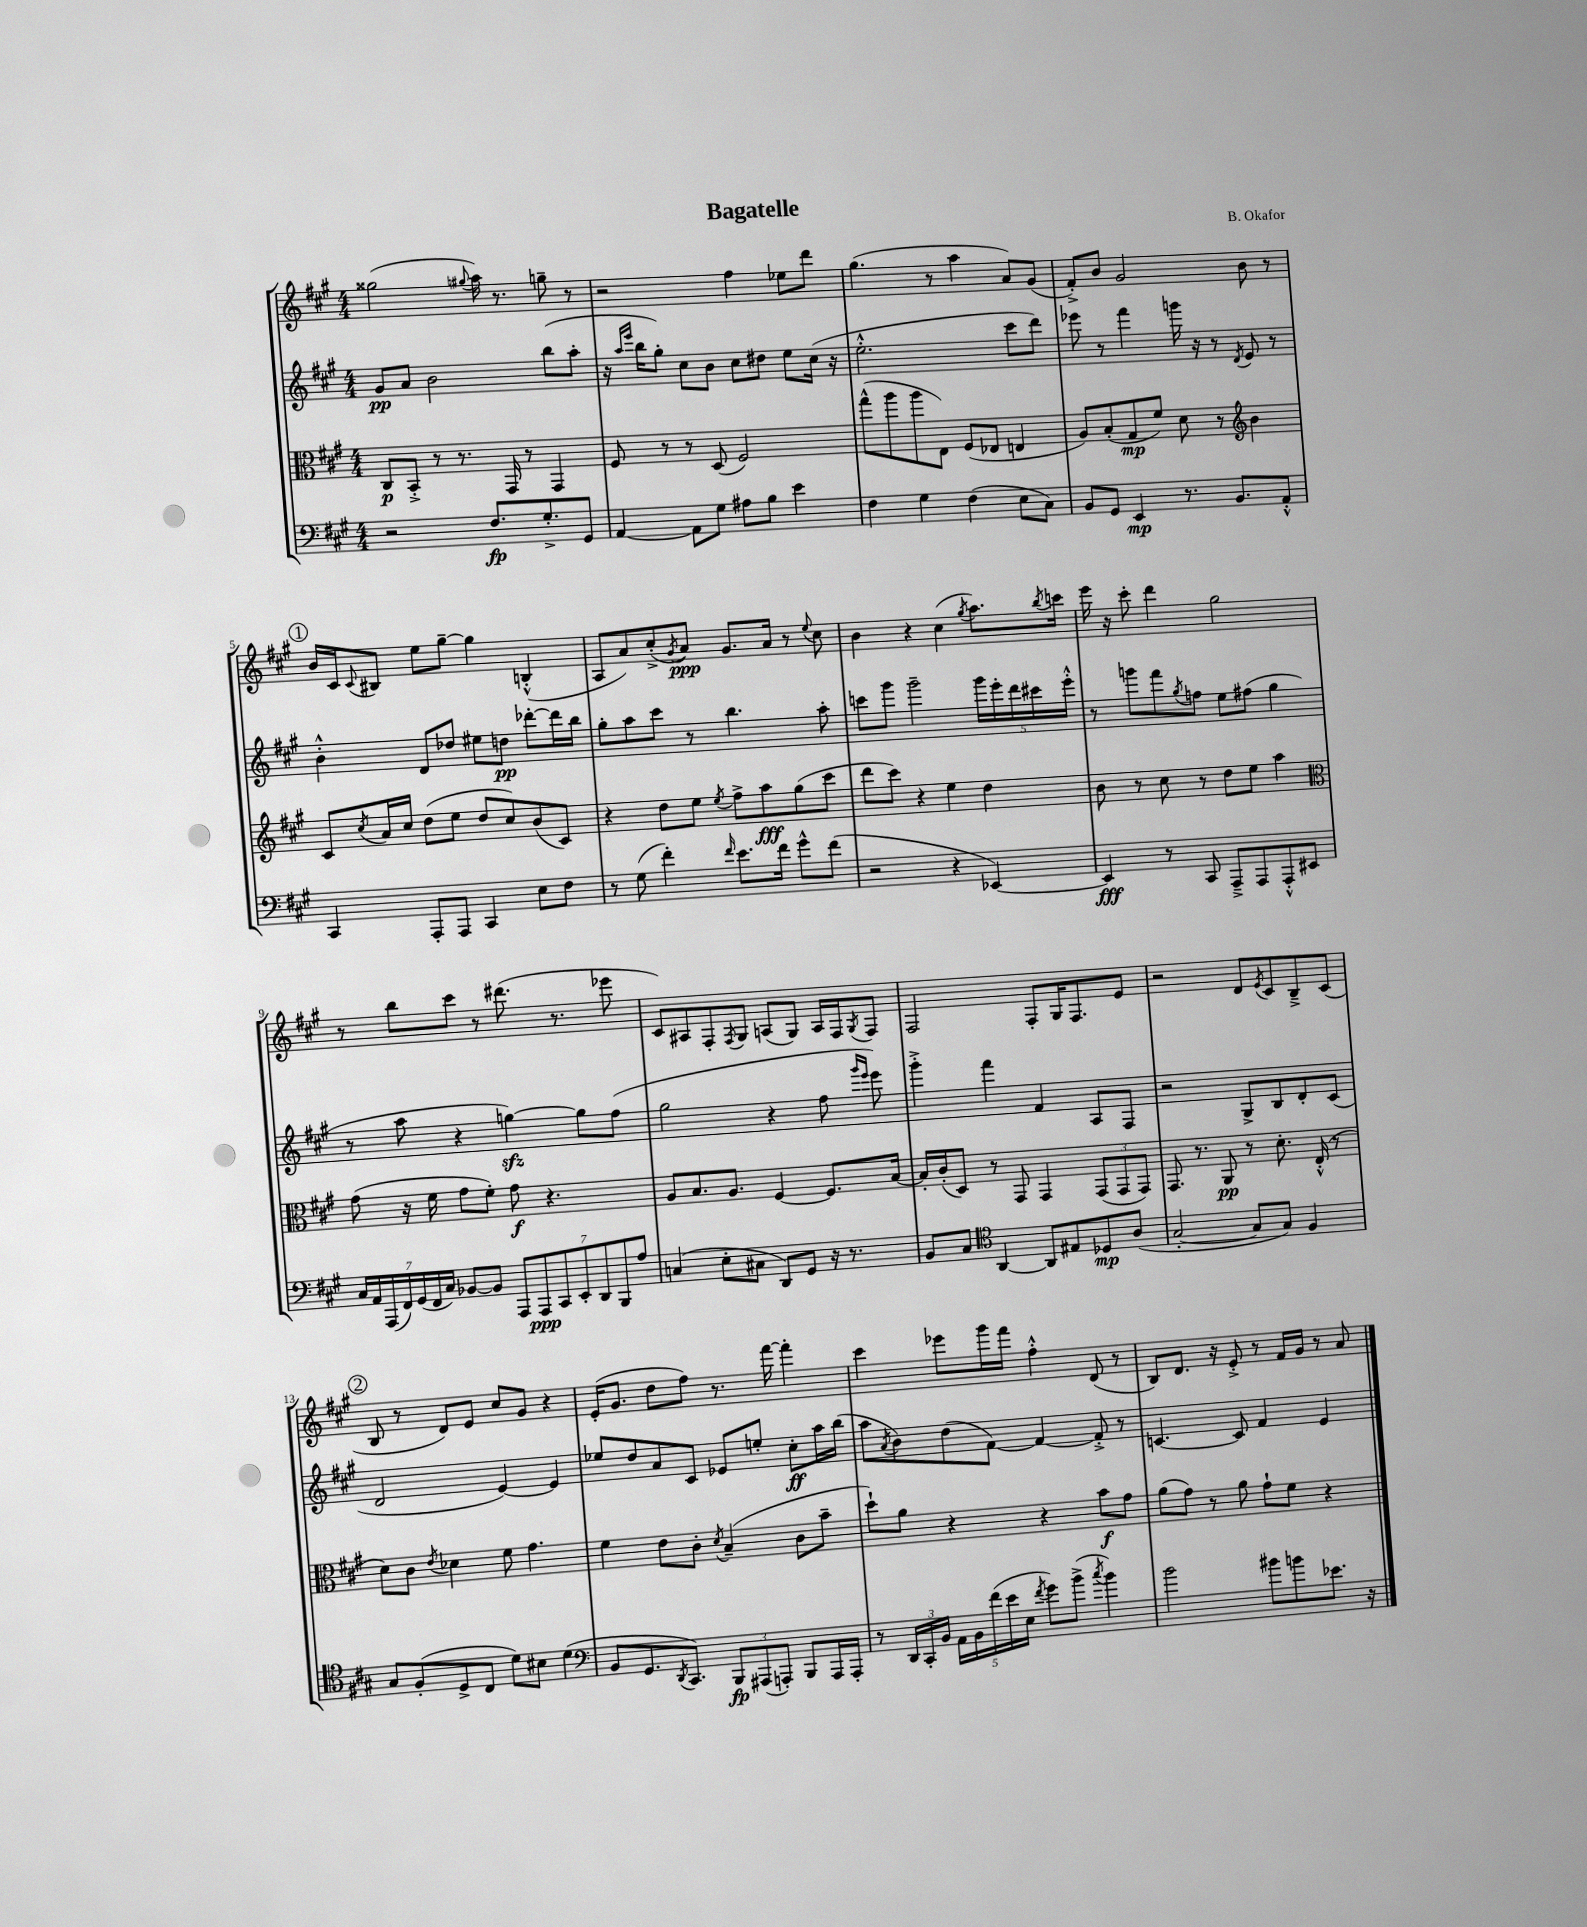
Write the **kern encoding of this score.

**kern	**dynam	**kern	**dynam	**kern	**dynam	**kern	**dynam
*part4	*part4	*part3	*part3	*part2	*part2	*part1	*part1
*staff4	*staff4	*staff3	*staff3	*staff2	*staff2	*staff1	*staff1
*clefF4	*	*clefC3	*	*clefG2	*	*clefG2	*
*k[f#c#g#]	*	*k[f#c#g#]	*	*k[f#c#g#]	*	*k[f#c#g#]	*
*M4/4	*	*M4/4	*	*M4/4	*	*M4/4	*
=1	=1	=1	=1	=1	=1	=1	=1
2r	.	8C#/L	p	8g#/L	pp	(2gg##X\	.
.	.	8BB'^/J	.	8a/J	.	.	.
.	.	8r	.	2b\	.	.	.
.	.	8.r	.	.	.	.	.
.	.	.	.	.	.	8qqgg#X/	.
8.F#/L	fp	.	.	.	.	16aa\)	.
.	.	16GG#/	.	.	.	8.r	.
.	.	8r	.	.	.	.	.
8.G#'^/	.	.	.	.	.	.	.
.	.	4GG#/	.	(8bb\L	.	8ggn~\	.
8GG#/J	.	.	.	8aa'\J	.	8r	.
=2	=2	=2	=2	=2	=2	=2	=2
[4AA/	.	8F#/	.	16r	.	2r	.
.	.	.	.	16qqaa/LL	.	.	.
.	.	.	.	16qqeee/JJ	.	.	.
.	.	.	.	16bb\KL	.	.	.
.	.	8r	.	8gg#'\J)	.	.	.
8AA\L]	.	8r	.	8cc#\L	.	.	.
8G#\J	.	(8D/	.	8b\J	.	.	.
8A#X\L	.	2F#/)	.	8cc#\L	.	4ff#\	.
8B\J	.	.	.	8dd#X\J	.	.	.
4e\	.	.	.	8ee\L	.	8ee-X\L	.
.	.	.	.	(16cc#\Jk	.	8ddd\J	.
.	.	.	.	16r	.	.	.
=3	=3	=3	=3	=3	=3	=3	=3
4F#\	.	(8gg#^^\L	.	2.ee'^^\	.	(4.gg#\	.
.	.	8aa\	.	.	.	.	.
4G#\	.	8aa\	.	.	.	.	.
.	.	8E\J)	.	.	.	8r	.
(4F#\	.	(8F#/L	.	.	.	4aa\	.
.	.	8E-X/J	.	.	.	.	.
8E\L	.	4En/	.	8ccc#\L	.	8a/L)	.
8C#\J)	.	.	.	8ddd\J)	.	(8g#/J	.
=4	=4	=4	=4	=4	=4	=4	=4
8BB/L	.	8A/L)	.	8eee-X\	.	8f#'^/L)	.
8GG#/J	.	(8B'/	.	8r	.	8b/J	.
4EE/	mp	8G#/	mp	4fff#\	.	2g#/	.
.	.	8f#/J)	.	.	.	.	.
8.r	.	8d\	.	16gggn\	.	.	.
.	.	.	.	16r	.	.	.
.	.	8r	.	8r	.	.	.
8.BB/L	.	.	.	.	.	.	.
*	*	*clefG2	*	*	*	*	*
.	.	.	.	8qd/	.	.	.
.	.	4b\	.	8e/	.	8b\	.
8AA'^^/J	.	.	.	8r	.	8r	.
!!LO:LB:g=z
!!LO:REH:place=s1:t=1
=5	=5	=5	=5	=5	=5	=5	=5
4CC#/	.	8c#/L	.	4b'^^\	.	16b/LL	.
.	.	.	.	.	.	16c#/J	.
.	.	8qcc#/	.	.	.	8qqc#/	.
.	.	16a/L	.	.	.	8B#X/J	.
.	.	16cc#/JJ	.	.	.	.	.
8AAA'/L	.	(8dd\L	.	8d/L	.	8ee\L	.
8AAA/J	.	8ee\J	.	8dd-X/J	.	[8gg#~\J	.
4CC#/	.	8dd/L	.	8ee#X\L	.	4gg#\]	.
.	.	8cc#/)	.	8ddn\J	pp	.	.
8E\L	.	(8b/	.	[8ddd-X'\L	.	(4Bn'^^/	.
8F#\J	.	8c#/J)	.	16ddd-\L]	.	.	.
.	.	.	.	16bb\JJ	.	.	.
=6	=6	=6	=6	=6	=6	=6	=6
8r	.	4r	.	8gg#'\L	.	8A/L	.
(8G#\	.	.	.	8aa\	.	8a/)	.
4f#'\)	.	8dd\L	.	8ccc#\J	.	(8cc#'^/	.
.	.	.	.	.	.	8qg#/	.
.	.	8ee\J	.	8r	.	8a/J)	ppp
16qqf#/	.	8qee/	.	.	.	.	.
8.e\L	.	8ff#^\L	.	4.bb\	.	8.g#/L	.
.	.	8aa\	fff	.	.	.	.
16f#\Jk	.	.	.	.	.	16a/Jk	.
8g#^^\L	.	(8gg#\	.	.	.	8r	.
.	.	.	.	.	.	8qqee/	.
(8f#\J	.	8ccc#\J	.	8aa'\	.	8cc#\	.
=7	=7	=7	=7	=7	=7	=7	=7
2r	.	8ddd\L	.	8cccn\L	.	4b\	.
.	.	8ccc#\J)	.	8ggg#\J	.	.	.
.	.	4r	.	2ggg#~\	.	4r	.
4r	.	4ee\	.	.	.	(4cc#\	.
.	.	.	.	.	.	8qgg#/	.
[4EE-X/)	.	4dd\	.	20ggg#\LL	.	8.aa\L)	.
.	.	.	.	20eee'\	.	.	.
.	.	.	.	20ddd\	.	.	.
.	.	.	.	20ccc#X\	.	.	.
.	.	.	.	.	.	8qbb/	.
.	.	.	.	.	.	16cccn\Jk	.
.	.	.	.	20eee'^^\JJ	.	.	.
=8	=8	=8	=8	=8	=8	=8	=8
4EE-/]	fff	8b\	.	8r	.	16eee\	.
.	.	.	.	.	.	16r	.
.	.	8r	.	8gggn\L	.	8ccc#'\	.
8r	.	8cc#\	.	8fff#\	.	4ddd\	.
.	.	.	.	8qgg#/	.	.	.
8CC#/	.	8r	.	8ffn\J	.	.	.
8AAA~^/L	.	8dd\L	.	8ee\L	.	2gg#\	.
8AAA/	.	8ee\J	.	(8ff#X\J	.	.	.
8AAA'^^/	.	4aa\	.	4gg#\	.	.	.
8EE#X/J	.	.	.	.	.	.	.
!!LO:LB:g=z
=9	=9	=9	=9	=9	=9	=9	=9
*	*	*clefC3	*	*	*	*	*
28C#/LL	.	(8g#\	.	8r	.	8r	.
28AA/	.	.	.	.	.	.	.
(28AAA/	.	.	.	.	.	.	.
28FF#/)	.	.	.	.	.	.	.
.	.	16r	.	8aa\	.	8bb\L	.
(28GG#/	.	.	.	.	.	.	.
28FF#/	.	.	.	.	.	.	.
.	.	16f#\	.	.	.	.	.
28C#/JJ)	.	.	.	.	.	.	.
[8BB-X/L	.	8g#\L	.	4r	.	8ccc#\J	.
8BB-/J]	.	8f#'\J)	.	.	.	8r	.
14AAA/L	.	8g#\	f	[4ggnzz\)	.	(8.ddd#X\	.
14AAA/	ppp	.	.	.	.	.	.
.	.	4.r	.	.	.	.	.
14CC#/	.	.	.	.	.	.	.
.	.	.	.	.	.	8.r	.
14EE'/	.	.	.	.	.	.	.
.	.	.	.	8gg\L]	.	.	.
14DD/	.	.	.	.	.	.	.
14BBB/	.	.	.	.	.	.	.
.	.	.	.	(8ff#\J	.	8eee-X\	.
14A/J	.	.	.	.	.	.	.
=10	=10	=10	=10	=10	=10	=10	=10
(4Cn/	.	8A/L	.	2gg#\	.	8c#/L)	.
.	.	8.B/	.	.	.	8A#X/	.
8E'\L	.	.	.	.	.	8F#'/	.
.	.	8.A/J	.	.	.	.	.
.	.	.	.	.	.	8qF#/	.
8C#X\J	.	.	.	.	.	8G#/J	.
8DD/L)	.	[4F#/	.	4r	.	(8An/L	.
8GG#/J	.	.	.	.	.	8G#/J)	.
16r	.	8.F#/L]	.	8ff#\	.	16A/LL	.
8.r	.	.	.	.	.	16F#/J	.
.	.	.	.	16qqggg#/LL	.	.	.
.	.	.	.	16qqeee/JJ	.	8qG#/	.
.	.	.	.	8eee\)	.	8F#/J	.
.	.	[16B/Jk	.	.	.	.	.
=11	=11	=11	=11	=11	=11	=11	=11
8BB/L	.	16B'/LL]	.	4ggg#'^\	.	2F#/	.
.	.	(16c#'/J	.	.	.	.	.
8C#/J	.	8D/J)	.	.	.	.	.
*clefC4	*	*	*	*	*	*	*
[4AA/	.	8r	.	4fff#\	.	.	.
.	.	8GG#/	.	.	.	.	.
8AA/L]	.	4GG#/	.	4f#/	.	8F#'/L	.
8E#X/	.	.	.	.	.	16G#/K	.
.	.	.	.	.	.	8.F#/	.
8D-X/	mp	(12GG#/L	.	8A/L	.	.	.
.	.	12GG#/	.	.	.	.	.
(8A/J	.	.	.	8F#/J	.	8e/J	.
.	.	12GG#/J)	.	.	.	.	.
=12	=12	=12	=12	=12	=12	=12	=12
[2G#'/	.	8.GG#/	.	2r	.	2r	.
.	.	8.r	.	.	.	.	.
.	.	8AA/	pp	.	.	.	.
8G#/L]	.	8r	.	8G#^/L	.	8d/L	.
.	.	.	.	.	.	8qe/	.
8G#/J)	.	8.d'\	.	8B/	.	8c#/	.
4F#/	.	.	.	8d'/	.	8B~^/	.
.	.	(16E'^^/	.	.	.	.	.
.	.	8r	.	(8c#/J	.	(8c#/J	.
!!LO:LB:g=z
!!LO:REH:place=s1:t=2
=13	=13	=13	=13	=13	=13	=13	=13
8G#/L	.	8d\L)	.	2d/	.	8B/	.
(8F#'/	.	8c#\J	.	.	.	8r	.
.	.	8qe/	.	.	.	.	.
8D^/	.	4d-X\	.	.	.	8d/L)	.
8C#/J	.	.	.	.	.	8e/J	.
8d\L)	.	8f#\	.	[4e/)	.	8cc#/L	.
8B#X\J	.	4.g#\	.	.	.	8g#/J	.
(4d\	.	.	.	4e/]	.	4r	.
=14	=14	=14	=14	=14	=14	=14	=14
*clefF4	*	*	*	*	*	*	*
8BB/L	.	4f#\	.	8ee-X/L	.	(16e'/KL	.
.	.	.	.	.	.	8.g#/J	.
8.GG#/	.	.	.	8dd/	.	.	.
.	.	8e\L	.	8a/	.	8dd\L	.
8qDD/	.	.	.	.	.	.	.
8.CC#/J)	.	.	.	.	.	.	.
.	.	8c#'\J	.	8c#/J	.	8ff#\J)	.
.	.	8qd/	.	.	.	.	.
12BBB/L	fp	(4B~/	.	8e-X/L	.	8.r	.
(12AAA#X/	.	.	.	.	.	.	.
.	.	.	.	8een'/J	.	.	.
12AAAn'/J)	.	.	.	.	.	.	.
.	.	.	.	.	.	[16fff#\	.
8BBB/L	.	8c#\L	.	8cc#'\L	ff	4fff#'\]	.
16AAA/L	.	8b~\J	.	16aa\L	.	.	.
16AAA'/JJ	.	.	.	(16bb\JJ	.	.	.
=15	=15	=15	=15	=15	=15	=15	=15
8r	.	8dd`\L)	.	8aa\L	.	4ccc#\	.
.	.	.	.	8qa/	.	.	.
24DD/LL	.	8a\J	.	8b\)	.	.	.
24CC#'/	.	.	.	.	.	.	.
24BB/JJ	.	.	.	.	.	.	.
20AA\LL	.	4r	.	(8dd\	.	8eee-X\L	.
20BB\	.	.	.	.	.	.	.
(20f#\	.	.	.	.	.	.	.
.	.	.	.	[8f#\J)	.	16ggg#\L	.
20e\	.	.	.	.	.	.	.
.	.	.	.	.	.	16fff#\JJ	.
20E\JJ	.	.	.	.	.	.	.
8qf#/	.	.	.	.	.	.	.
8g#\L)	.	4r	.	4f#/_	.	4ff#'^^\	.
(8b^\J	.	.	.	.	.	.	.
8qcc#/	.	.	.	.	.	.	.
4b\)	.	8b\L	f	8f#'^/]	.	(8d/	.
.	.	8g#\J	.	8r	.	8r	.
=16	=16	=16	=16	=16	=16	=16	=16
2b\	.	(8a\L	.	[4.cn/	.	8B/L)	.
.	.	8g#\J)	.	.	.	8.d/J	.
.	.	8r	.	.	.	.	.
.	.	.	.	.	.	16r	.
.	.	8a\	.	8c/]	.	8e'^/	.
8b#X\L	.	8g#`\L	.	4f#/	.	8r	.
8bn\	.	8f#\J	.	.	.	16f#/LL	.
.	.	.	.	.	.	16g#/JJ	.
8.e-X\J	.	4r	.	4e/	.	8r	.
.	.	.	.	.	.	8a/	.
16r	.	.	.	.	.	.	.
==	==	==	==	==	==	==	==
*-	*-	*-	*-	*-	*-	*-	*-
